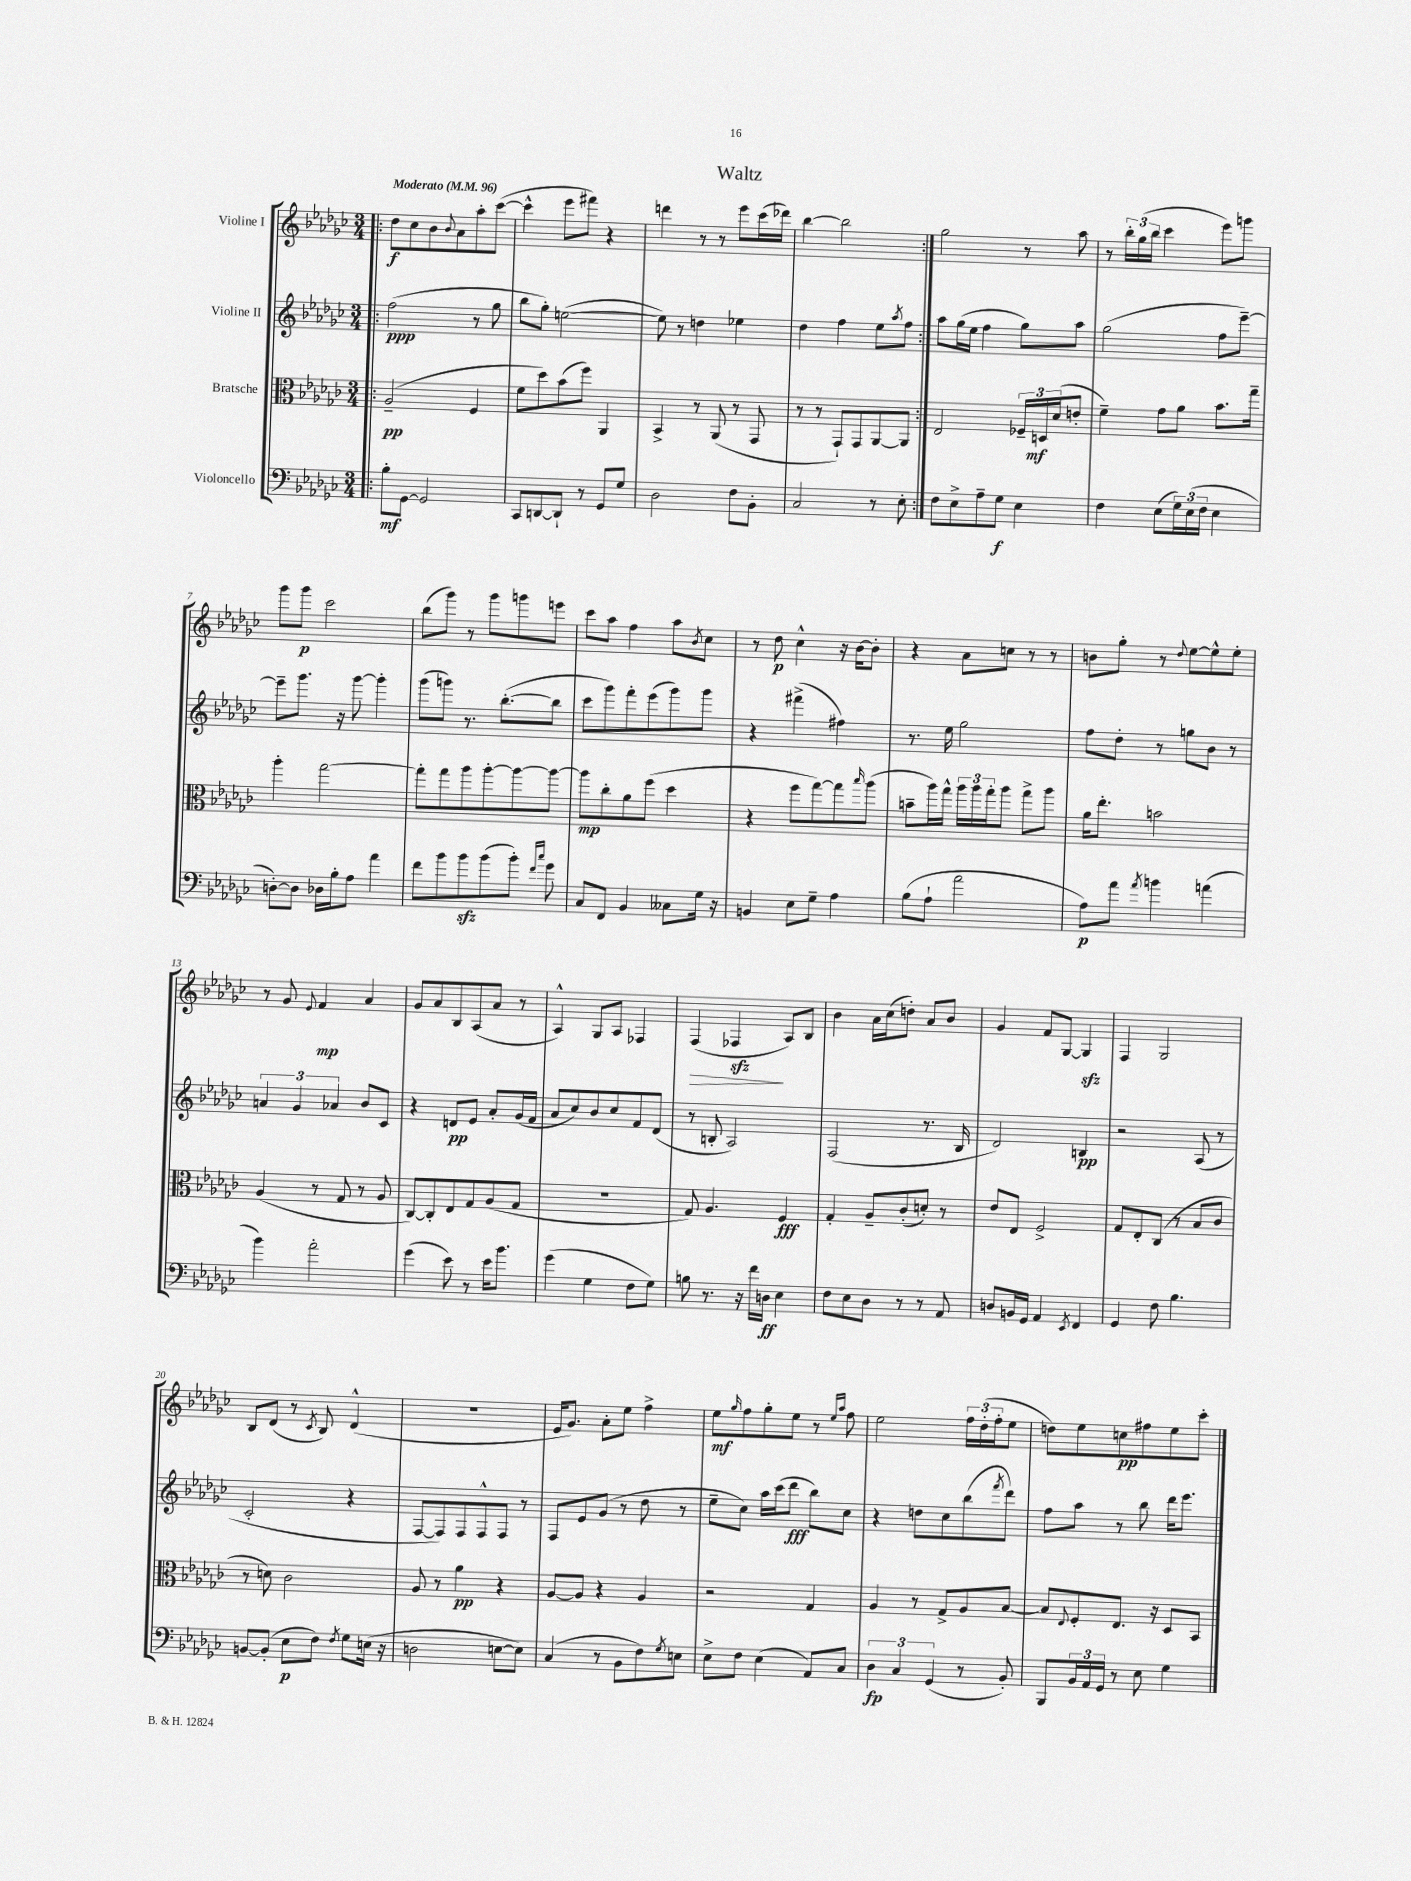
\header { title = "Waltz" }
<<
\new StaffGroup <<
\new Staff = "s0" \with { instrumentName = "Violine I" } {
    \clef treble \key ges \major \numericTimeSignature \time 3/4 \tempo "Moderato" 4 = 96
    \repeat volta 2 { \bar ".|:" des''8\f ces''8 bes'8 \appoggiatura { bes'8 } aes'8 aes''8-. ces'''8~( |
    ces'''4-^ ees'''8 fis'''8) r4 |
    d'''4 r8 r8 ees'''8 ces'''16( des'''16) |
    bes''4~ bes''2 | }
    ges''2 r8 aes''8 |
    r8 \tuplet 3/2 { bes''16-. ges''16( bes''16 } ces'''4 ees'''8) g'''8 |
    ges'''8 ges'''8\p ces'''2 |
    bes''8( ges'''8) r8 ges'''8 g'''8 e'''8 |
    ces'''8 aes''8 f''4 aes''8 \acciaccatura { bes'8 } ces''8 |
    r8 des''8\p ces''4-^ r16 bes'16~ bes'8-. |
    r4 aes'8 c''8 r8 r8 |
    b'8 ges''8-. r8 \appoggiatura { des''8 } ees''8~ ees''8-^ ees''8-. |
    r8 ges'8 \appoggiatura { ees'8 } f'4\mp aes'4 |
    ges'8 aes'8 bes8 aes8( aes'8 r8 |
    aes4-^) ges8 aes8 fes4 |
    f4\>( fes4\sfz\! aes8) bes8 |
    bes'4 aes'16 ces''16( d''8-.) aes'8 bes'8 |
    ges'4 f'8 ges8~ ges4\sfz |
    f4 ges2 |
    bes8 des'8( r8 \acciaccatura { ces'8 } bes8) des'4-^( |
    R2. |
    ees'16 ges'8.) aes'8-. ees''8 f''4-> |
    ees''8\mf \grace { ges''16 } f''8 ges''8-. ees''8 r8 \grace { ees''16 aes''16 } f''8 |
    ees''2 \tuplet 3/2 { f''16 des''16-.( f''16-. } ees''8 |
    d''8) ees''8 c''8\pp fis''8 ees''8 ces'''8-. \bar "|." |
}
\new Staff = "s1" \with { instrumentName = "Violine II" } {
    \clef treble \key ges \major \numericTimeSignature \time 3/4
    \repeat volta 2 { \bar ".|:" f''2\ppp( r8 ges''8 |
    bes''8 ges''8-.) e''2~( |
    e''8) r8 d''4 ees''4 |
    des''4 f''4 ees''8 \acciaccatura { aes''8 } f''8 | }
    aes''8 ges''16( ees''16 f''4 ges''8) aes''8 |
    ges''2( f''8 ees'''8~--) |
    ees'''8-- ges'''8. r16 ges'''8~ ges'''4-. |
    ges'''8( g'''8) r8. bes''8.~-.( bes''8 |
    ces'''8 ges'''8) f'''8-. ees'''8( ges'''8) ges'''8 |
    r4 fis'''4->( fis''4) |
    r8. ees''16 ges''2 |
    f''8 des''8-. r8 g''8 bes'8 r8 |
    \tuplet 3/2 { a'4 ges'4 aes'4 } bes'8 ces'8 |
    r4 d'8\pp ees'8 aes'8-. ges'16( f'16 |
    aes'8 ces''8) bes'8 ces''8 f'8 des'8( |
    r8 b8-. aes2) |
    f2( r8. bes16 |
    des'2) b4\pp |
    r2 aes8( r8 |
    ces'2-. r4 |
    f8~ f8) f8 f8-^ f8 r8 |
    f8 ees'8 ges'8( r8 des''8 r8 |
    ees''8-- ces''8) aes''16 ces'''16( des'''8\fff bes''8) ces''8 |
    r4 d''8 ces''8 bes''8( \acciaccatura { f'''8 } des'''8) |
    f''8 aes''8 r8 bes''8 des'''16 ees'''8. \bar "|." |
}
\new Staff = "s2" \with { instrumentName = "Bratsche" } {
    \clef alto \key ges \major \numericTimeSignature \time 3/4
    \repeat volta 2 { \bar ".|:" aes2--\pp( f4 |
    f'8 des''8) bes'8( f''8) aes,4 |
    bes,4-> r8 aes,8( r8 ges,8 |
    r8 r8 ges,8-!) ges,8 aes,8~ aes,8 | }
    ees2 \tuplet 3/2 { fes16-- d16\mf des'16( } e'8-. |
    f'4--) ges'8 aes'8 bes'8. ges''16-- |
    aes''4-. ges''2~ |
    ges''8-. ges''8 aes''8 aes''8~-. aes''8~ aes''8~ |
    aes''8\mp ces''8-. aes'8 f''8( des''4 |
    r4 f''8 ges''8~) ges''8 \grace { bes''16 } aes''8( |
    b'8-- aes''16) ges''16-^ \tuplet 3/2 { aes''16 aes''16 ges''16-. } aes''8 ges''8-> aes''8 |
    aes'16 ees''8.-. b'2 |
    aes4( r8 ges8 r8 aes8 |
    ces8~) ces8-. ees8 ges8 aes8( ges8 |
    R2. |
    ges8) aes4. f4\fff |
    ges4-. aes8-- ces'8-.( d'8-.) r8 |
    ees'8 ees8 f2-> |
    ges8 ees8-. ces8( r8 bes8 ces'8 |
    r8 d'8) ces'2 |
    aes8 r8 aes'4\pp r4 |
    aes8~ aes8 r4 aes4 |
    r2 ges4 |
    aes4 r8 ges8-> aes8 bes8~ |
    bes8 \appoggiatura { ees8 } f8-. ees8. r16 des8 bes,8 \bar "|." |
}
\new Staff = "s3" \with { instrumentName = "Violoncello" } {
    \clef bass \key ges \major \numericTimeSignature \time 3/4
    \repeat volta 2 { \bar ".|:" bes8-.\mf ges,8~ ges,2 |
    ces,8 d,8~ d,8-! r8 ges,8 ges8 |
    des2 f8 bes,8-. |
    ces2 r8 ees8-. | }
    f8 ees8-> aes8-- ges8\f ees4 |
    f4 ees8( \tuplet 3/2 { ges16) ees16( f16 } ees4 |
    d8~-.) d8 des16 bes16-. aes8 aes'4 |
    f'8 bes'8 bes'8\sfz bes'8( bes'8-.) \grace { f'16 ces''16 } ges'8 |
    ces8 f,8 bes,4 ceses8 ges16 r16 |
    b,4 ees8 ges8-- aes4 |
    bes8( aes8-! aes'2 |
    aes8\p) aes'8 \acciaccatura { aes'8 } b'4 a'4( |
    bes'4) aes'2-. |
    ges'4( ees'8) r8 ees'16 bes'8. |
    ges'4( ges4 f8 ges8) |
    b8 r8. r16 f'16 d16\ff ees4 |
    f8 ees8 des8 r8 r8 aes,8 |
    d8 b,16 ges,16 aes,4 \acciaccatura { ees,8 } f,4 |
    ges,4 f8 bes4. |
    b,8~ b,8-.( ees8\p f8) \acciaccatura { f8 } ges8 e16( r16 |
    d2 e8~ e8) |
    ces4( r8 bes,8 f8) \acciaccatura { ges8 } e8 |
    ees8-> f8 ees4( aes,8) ces8 |
    \tuplet 3/2 { des4\fp ces4 ges,4( } r8 bes,8-.) |
    bes,,8 \tuplet 3/2 { bes,16 aes,16 ges,16 } r8 ees8 ges4 \bar "|." |
}
>>
>>
